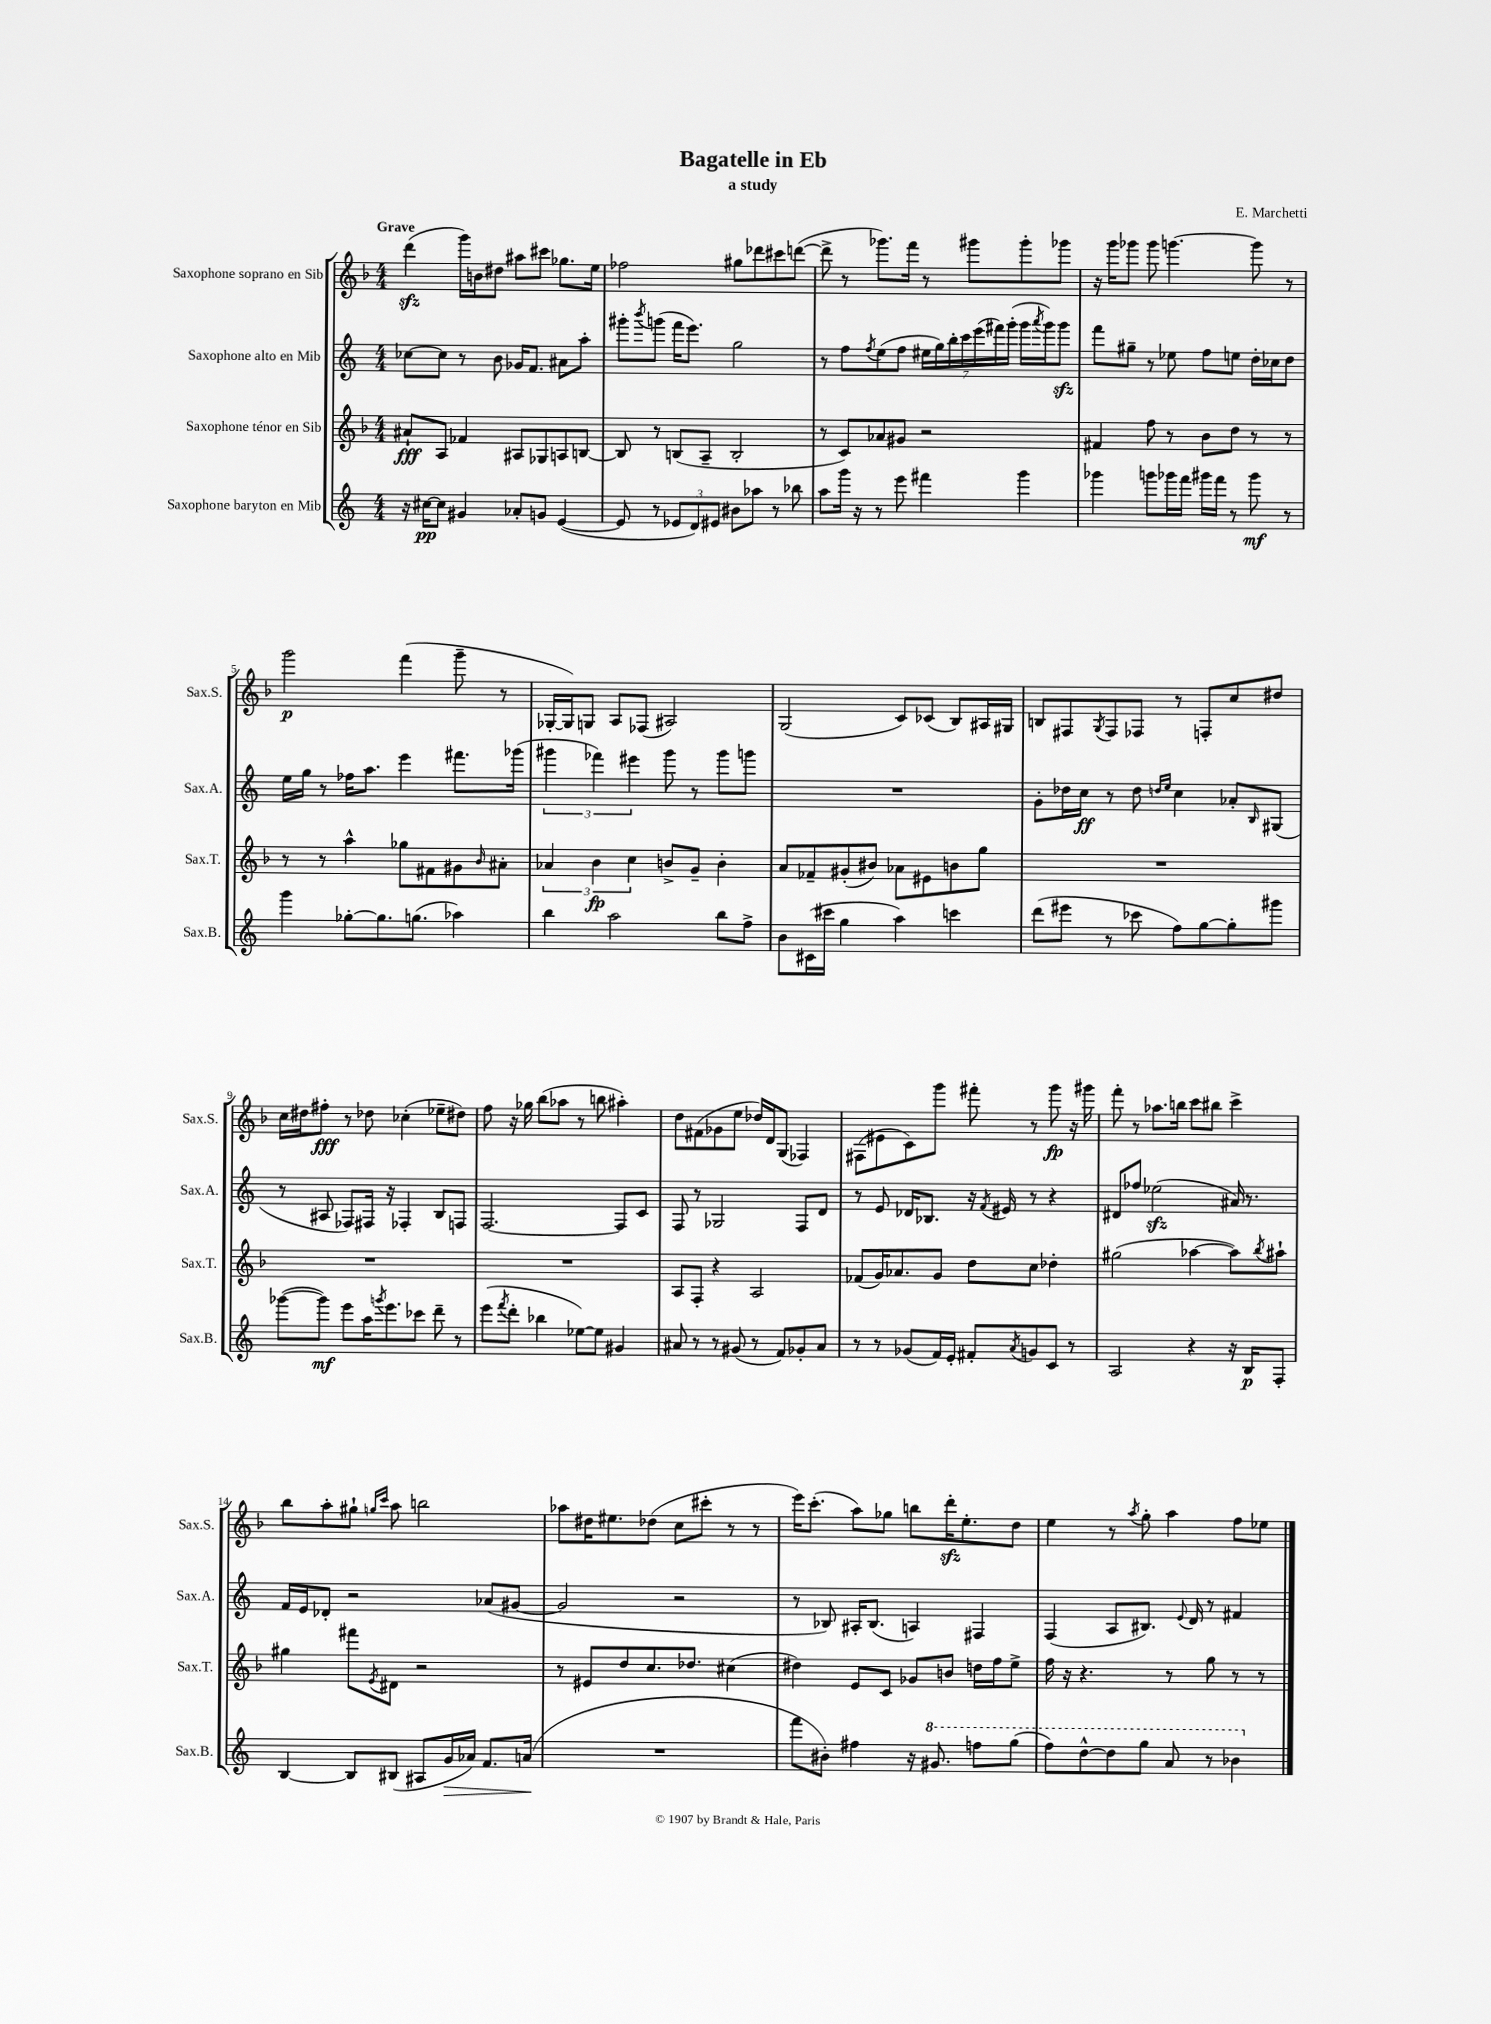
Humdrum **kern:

**kern	**kern	**kern	**kern
*staff4	*staff3	*staff2	*staff1
*clefG2	*clefG2	*clefG2	*clefG2
*k[]	*k[b-]	*k[]	*k[b-]
*M4/4	*M4/4	*M4/4	*M4/4
16r	8a#`/L	[8cc-\L	(4ddd\
[16cc#\LK	.	.	.
8cc#\]J	8A/J	8cc-\]J	.
4g#/	4f-/	8r	16ggg\LL)
.	.	.	16b\J
.	.	8b\	8dd#\J
8a-'/L	8A#/L	16g-/LK	8aa#\L
.	.	8.f/J	.
8g/J	8G-/	.	8ccc#\J
([4e/	8A/	8a#\L	8.gg-\L
.	[8B/J	8aa'\J	.
.	.	.	16ee\Jk
=	=	=	=
8e/]	8B/]	8ggg#'\L	2ff-\
.	.	8qbbb/	.
8r	8r	(8ggg\J	.
12e-/L	(8B/L	16fff\LK	.
.	.	8.eee\J)	.
12d/)	.	.	.
.	8A~/J	.	.
12e#/J	.	.	.
8b#\L	2B'/	2gg\	8gg#\L
8aa-\J	.	.	8ddd-\
8r	.	.	8ccc#\
8bb-\	.	.	([8ddd\J
=	=	=	=
8aa\L	8r	8r	8ddd^\]
16ggg\Jk	8c/L)	8ff\L	8r
16r	.	.	.
.	.	8qff/	.
8r	8a-/	(8ee\	8.ggg-\L)
8eee\	8g#/J	8ff\J	.
.	.	.	16fff\Jk
4fff#\	2r	28ee#\LL	8r
.	.	28gg\)	.
.	.	28bb'\	.
.	.	28ccc\	.
.	.	.	8ggg#\L
.	.	(28eee\	.
.	.	28fff#\)	.
.	.	(28ggg'\JJ	.
4ggg\	.	16ggg\LL	8ggg#'\
.	.	8qaaa/	.
.	.	16ggg\J)	.
.	.	8ggg\J	8ggg-\J
=	=	=	=
4ggg-\	4f#/	8fff\L	16r
.	.	.	16ggg\LK
.	.	8gg#~\J	8ggg-\J
8ggg\L	8ff\	8r	8ggg-\
16ggg-\L	8r	8ee-\	[4.ggg\
16fff\JJ	.	.	.
16ggg#\LL	8b-\L	8ff\L	.
16fff\JJ	.	.	.
8r	8dd\J	8ee\J	.
8ggg#\	8r	16dd'\LL	8ggg\]
.	.	16cc-\J	.
8r	8r	8dd\J	8r
=	=	=	=
4ggg\	8r	16ee\LL	2ggg\
.	.	16gg\JJ	.
.	8r	8r	.
[8gg-'\L	4aa^^\	16ff-\LK	.
.	.	8.aa\J	.
8.gg-\]	.	.	.
.	8gg-\L	4eee\	(4fff\
(8.gg\J	.	.	.
.	8f#\	.	.
4aa-\)	8g#\	8.fff#\L	8ggg~\
.	16qqb-/	.	.
.	8a#'\J	.	8r
.	.	(16ggg-\Jk	.
=	=	=	=
4bb\	6a-/	6ggg#\	[16G-'/LL
.	.	.	16G-/]J)
.	.	.	8G/J
.	6b-\	6fff-\)	.
2aa\	.	.	8A/L
.	6cc\	6eee#\	.
.	.	.	(8F-/J
.	8b^/L	8ggg#\	2A#/)
.	8g~/J	8r	.
8bb\L	4b'\	8ggg#\L	.
8ff^\J	.	8ggg\J	.
=	=	=	=
8b\L	8a/L	1r	(2G/
(16c#\L	8f-~/	.	.
16ccc#\JJ	.	.	.
4gg\	(8g#'/	.	.
.	8b#/J)	.	.
4aa\)	8a-\L	.	8c/L)
.	8e#\	.	(8c-/J
4ccc\	8b\	.	8B-/L)
.	8gg\J	.	16A#/L
.	.	.	16G#/JJ
=	=	=	=
(8ddd\L	1r	8g'\L	8B/L
8eee#\J	.	16dd-\L	8F#/
.	.	16cc\JJ	.
.	.	.	8qG/
8r	.	8r	8F#/
8ccc-\	.	8dd-\	8F-/J
.	.	16qqdd/LL	.
.	.	16qqee/JJ	.
8ff\L)	.	4cc\	8r
[8gg\	.	.	8F'/L
8gg'\]	.	8a-'/L	8cc/
.	.	16qqB/	.
8ggg#\J	.	(8G#/J	8dd#/J
=	=	=	=
([8ggg-\L	1r	8r	16cc\LL
.	.	.	16dd#\J
8ggg-\]J)	.	8A#/	8ff#'\J
8eee\L	.	8F-/L)	8r
16aa\K	.	16F#/Jk	8dd-\
8qggg/	.	.	.
8.eee\	.	16r	.
.	.	4F-'/	(4cc-'\
8ccc-\J	.	.	.
8ddd~\	.	8B/L	8ee-~\L
8r	.	8F/J	8dd#\J)
=	=	=	=
(8eee\L	1r	[2.F/	8ff\
8qfff/	.	.	.
8ddd'\J	.	.	16r
.	.	.	16gg-\
4bb-\	.	.	(8bb-\L
.	.	.	8aa-\J
[8ee-\L)	.	.	8r
8ee-\]J	.	.	8bb\
4g#/	.	8F/]L	4aa#'\)
.	.	8c/J	.
=	=	=	=
8a#/	8A/L	8F/	8dd\L
8r	8F'/J	8r	(8f#\
8r	4r	2G-/	8g-\
(8g#/	.	.	8ee\J
8r	2A/	.	16dd-/LL)
.	.	.	16d/J
8f/L)	.	.	(8G/J
8g-'/	.	8F/L	4F-/)
8a#/J	.	8d/J	.
=	=	=	=
8r	(8f-/L	8r	(8F#\L
8r	16g/K)	8e/	8e#\
.	8.a-/	.	.
(8g-/L	.	16d-/LK	8c\)
.	.	8.B-/J	.
16f/L)	8g/J	.	8ggg\J
16e'/JJ	.	.	.
8f#'/L	8dd\L	16r	8fff#'\
.	.	8qf/	.
.	.	16e#/	.
8qa/	.	.	.
8g/	8cc\J	8r	8r
8c/J	4dd-'\	4r	8ggg\
8r	.	.	16r
.	.	.	16ggg#\
=	=	=	=
2A/	(2gg#\	8d#/L	8fff'\
.	.	8ff-/J	8r
.	.	(2ee-\	8.aa-\L
.	.	.	16bb\Jk
4r	[4aa-\	.	8ccc\L
.	.	.	8bb#\J
16r	8aa-\]L)	16a#/)	4ccc^\
16B/LK	.	8.r	.
.	8qbb-/	.	.
8F'/J	8aa#`\J	.	.
=	=	=	=
[4B/	4gg#\	16f/LL	8bb-\L
.	.	16e/J	.
.	.	8d-'/J	8aa'\
8B/]L	8fff#\L	2r	8gg#`\J
.	.	.	16qqgg/LL
.	8qe/	.	16qqccc/JJ
(8B#/J	8d#\J	.	8aa\
8A#/L	2r	.	2bb\
16g/L	.	.	.
16a-/JJ)	.	.	.
8.f/L	.	(8a-/L	.
.	.	[8g#/J	.
(16a/Jk	.	.	.
=	=	=	=
1r	8r	2g#/]	8aa-\L
.	8e#/L	.	16dd#\K
.	.	.	8.ee#\
.	8dd/	.	.
.	8.cc/	.	(8dd-\J
.	.	2r	8cc\L
.	8.dd-/J	.	.
.	.	.	8ccc#'\J
.	(4cc#\	.	8r
.	.	.	8r
=	=	=	=
8fff\L	4dd#\)	8r	16eee\LK)
.	.	.	(8.ccc'\J
8b#'\J)	.	8B-/)	.
4ff#\	8e/L	16A#'/LK	8aa\L)
.	.	(8.B-/J	.
.	8c/J	.	8gg-\J
16r	8g-/L	4A/)	8bb\L
8.gg#/	.	.	.
.	8b/J	.	16ddd'\K
.	.	.	8.ee'\
8fff\L	16dd\LL	4F#/	.
.	16ff\J	.	.
(8ggg\J	8ee^\J	.	8dd\J
=	=	=	=
8fff\L)	16ff\	(4F/	4ee\
.	16r	.	.
[8ddd^^\	4.r	.	.
8ddd\]	.	8A/L	8r
.	.	.	8qaa/
8ggg\J	.	8.B#/J)	8gg'\
8aa/	8r	.	4aa\
.	.	8qqe/	.
.	.	16d/	.
8r	8gg\	8r	.
4bb-\	8r	4f#/	8ff\L
.	8r	.	8ee-\J
==	==	==	==
*-	*-	*-	*-
